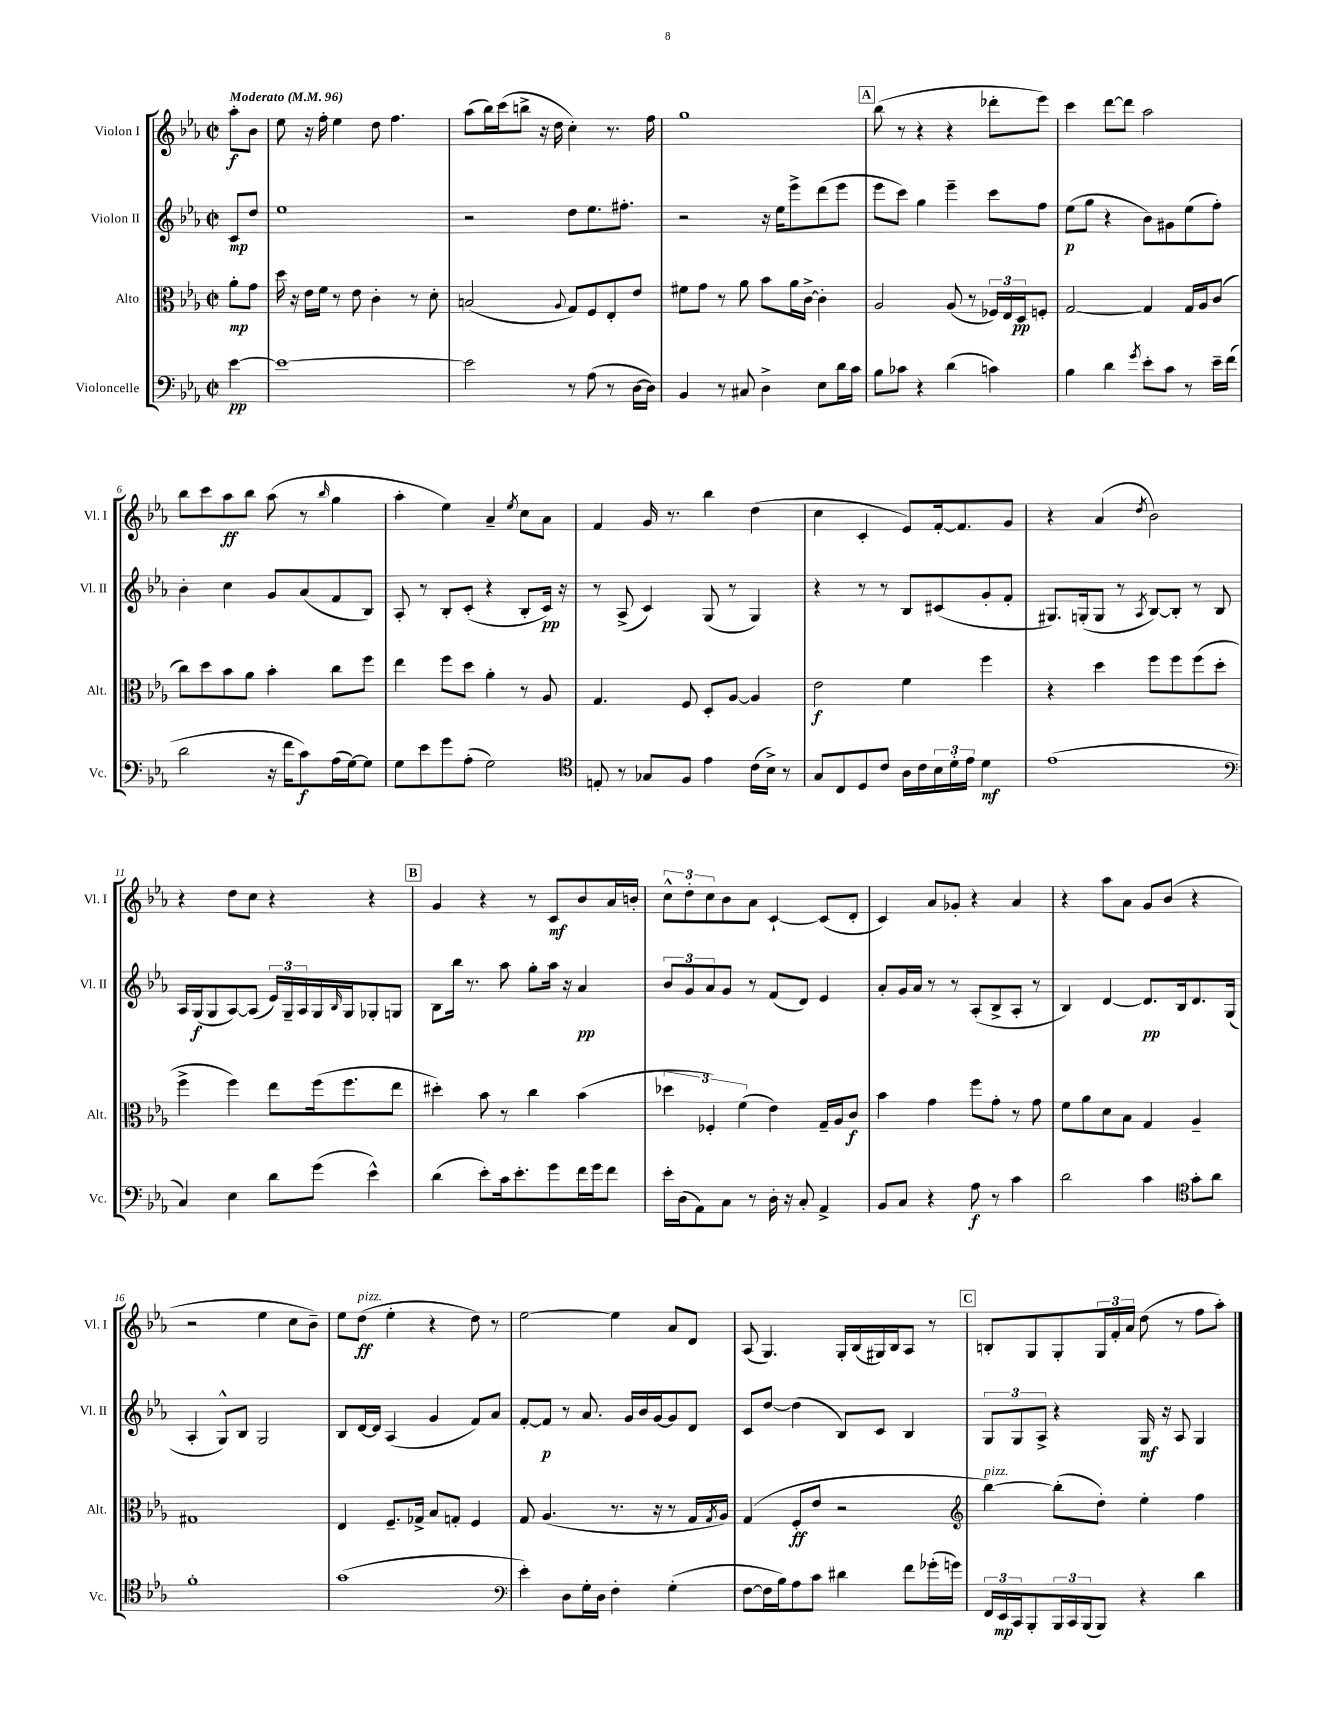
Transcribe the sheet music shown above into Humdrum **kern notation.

**kern	**kern	**kern	**kern
*staff4	*staff3	*staff2	*staff1
*clefF4	*clefC3	*clefG2	*clefG2
*k[b-e-a-]	*k[b-e-a-]	*k[b-e-a-]	*k[b-e-a-]
*M2/2	*M2/2	*M2/2	*M2/2
*met(c|)	*met(c|)	*met(c|)	*met(c|)
*MM96	*MM96	*MM96	*MM96
[4e-	8a-'	8c	8aa-'
.	8g	8dd	8b-
=	=	=	=
1e-_	16dd	1ee-	8ee-
.	16r	.	.
.	16e-	.	16r
.	16f	.	16ff'
.	8r	.	4ee-
.	8e-	.	.
.	4c'	.	8dd
.	.	.	4.ff
.	8r	.	.
.	8d'	.	.
=	=	=	=
2e-]	(2B	2r	(8aa-
.	.	.	16bb-)
.	.	.	(16ccc
.	.	.	8bb^
.	.	.	16r
.	.	.	16dd
.	8qqA-	.	.
8r	8G)	8dd	4cc')
(8A-	8F	8.ee-	.
8r	8E-'	.	8.r
.	.	8.ff#'	.
[16D	8e-	.	.
16D])	.	.	16ff
=	=	=	=
4BB-	8f#	2r	1gg
.	8g	.	.
8r	8r	.	.
8C#	8a-	.	.
4D^	8b-	16r	.
.	.	16ee-	.
.	16a-	8eee-^	.
.	[16c^	.	.
8E-	4c']	(8ddd	.
16d	.	8eee-	.
16c	.	.	.
=	=	=	=
8B-	2A-	8eee-	(8bb-
8c-	.	8ccc)	8r
4r	.	4gg	4r
(4d	(8A-	4eee-~	4r
.	8r	.	.
4c)	24F-)	8ccc	8ddd-'
.	24E-	.	.
.	24D	.	.
.	8F'	8ff	8eee-)
=	=	=	=
4B-	[2G	(8ee-	4ccc
.	.	8gg	.
4d	.	4r	[8ddd
.	.	.	8ddd]
8qg	.	.	.
8e-'	4G]	8b-)	2aa-
8c	.	8g#	.
8r	16G	(8ee-	.
.	16A-	.	.
16e-~	(8c	8ff')	.
(16f	.	.	.
=	=	=	=
2d	8cc)	4b-'	8bb-
.	8dd	.	8ccc
.	8b-	4cc	8aa-
.	8a-	.	8bb-
16r	4b-'	8g	(8aa-
16f	.	.	.
8c)	.	(8a-	8r
.	.	.	16qqbb-
(16A-	8cc	8f	4gg
[16G)	.	.	.
8G]	8ff	8B-)	.
=	=	=	=
8G	4ee-	8A-'	4aa-'
8e-	.	8r	.
8g	8ff	8B-'	4ee-)
(8A-'	8dd	(8c'	.
2G)	4a-'	4r	4a-~
.	.	.	8qee-
.	8r	8B-'	8cc
.	8A-	16c)	8a-
.	.	16r	.
=	=	=	=
*clefC4	*	*	*
8E'	4.G	8r	4f
8r	.	(8A-^	.
8G-	.	4c)	16g
.	.	.	8.r
8F	8F	.	.
4e-	8D'	(8G	4bb-
.	[8A-	8r	.
(16c	4A-]	4G)	(4dd
16B-^)	.	.	.
8r	.	.	.
=	=	=	=
8G	2e-	4r	4cc
8C	.	.	.
8D	.	8r	4c'
8c	.	8r	.
16A-	4f	8B-	8e-)
16c	.	.	.
24B-	.	(8c#	[16f'
24d'	.	.	.
.	.	.	8.f]
24e-	.	.	.
4d	4ff	8g'	.
.	.	8f'	8g
=	=	=	=
(1e-	4r	8.G#)	4r
.	.	(16G'	.
.	4dd	8G	(4a-
.	.	8r	.
.	.	8qA-	8qdd
.	8ff	[8B-)	2b-)
.	8ff	8B-']	.
.	(8ff	8r	.
.	8dd'	8B-	.
=	=	=	=
*clefF4	*	*	*
4C)	4ff^	16A-	4r
.	.	(16G	.
.	.	8G	.
4E-	4ff)	[8A-)	8dd
.	.	(8A-]	8cc
8d	8ee-	24e-)	4r
.	.	24G~	.
.	.	24A-	.
(8g	(16ff	16G	.
.	.	16qqB-	.
.	8.ff	16G	.
4e-^^)	.	8G-'	4r
.	8ee-	8G	.
=	=	=	=
(4d	4dd#')	8B-	4g
.	.	16bb-	.
.	.	8.r	.
8e-')	8b-	.	4r
16c	8r	8aa-	.
8.e-'	.	.	.
.	4cc	8gg'	8r
8g	.	16aa-	8c
.	.	16r	.
16f	(4b-	4a-	8b-
16g	.	.	.
8f	.	.	16a-
.	.	.	16b'
=	=	=	=
16e-'	6dd-	12b-	12cc^^
(16D	.	.	.
.	.	12g	12dd'
8AA-)	.	.	.
.	6F-')	12a-	12cc
8C	.	8g	8b-
.	(6f	.	.
8r	.	8r	8a-
16D'	4e-)	(8f	[4c`
16r	.	.	.
8C'	.	8d)	.
4AA-^	16G~	4e-	(8c]
.	16A-	.	.
.	8c	.	8d'
=	=	=	=
8BB-	4b-	8a-'	4c)
8C	.	16g	.
.	.	16a-	.
4r	4g	8r	8a-
.	.	8r	8g-'
8A-	8ff	(8A-'	4r
8r	8g'	8B-^	.
4c	8r	8A-'	4a-
.	8g	8r	.
=	=	=	=
2d	8f	4B-)	4r
.	8a-	.	.
.	8d	[4d	8aa-
.	8B-	.	8a-
4c	4G	8.d]	8g
.	.	.	(8b-
.	.	16B-	.
*clefC4	*	*	*
8g'	4A-~	8.d	4r
8a-	.	.	.
.	.	(16G	.
=	=	=	=
1f'	1G#	4A-'	2r
.	.	8G^^)	.
.	.	8B-	.
.	.	2G	4ee-
.	.	.	8cc
.	.	.	8b-~)
=	=	=	=
(1g	4E-	8B-	8ee-
.	.	[16d	(8dd
.	.	16d]	.
.	8.F~	(4A-	4ee-'
.	16G-^	.	.
.	8B-	4g	4r
.	8G'	.	.
.	4F	8f)	8dd)
.	.	8a-	8r
=	=	=	=
*clefF4	*	*	*
4e-')	8G	[8f'	[2ee-
.	(4.A-	8f]	.
8D	.	8r	.
16G'	.	8.a-	.
16D	.	.	.
4F'	8.r	.	4ee-]
.	.	16g	.
.	.	16b-	.
.	16r	[16g	.
(4G'	8r	8g]	8a-
.	16G	8d	8d
.	8qG	.	.
.	16A-)	.	.
=	=	=	=
[8F	(4G	8c	(8A-
16F]	.	[8dd	4.G)
16B-)	.	.	.
8A-	8F'	(4dd]	.
8c	8e-	.	.
4d#	2r	8B-)	16G'
.	.	.	(16B-
.	.	8c	16G#)
.	.	.	16B-
8f	.	4B-	8A-
(16g-'	.	.	8r
16g)	.	.	.
=	=	=	=
*	*clefG2	*	*
24FF	[4bb-)	12G	8B'
24EE-	.	.	.
24CC	.	12G	.
8BBB-'	.	.	8G
.	.	12A-^	.
24BBB-	(8bb-']	4r	8G'
24CC	.	.	.
(24BBB-	.	.	.
8BBB-)	8dd')	.	24G
.	.	.	24f'
.	.	.	24a-
4r	4ee-'	16G	(8dd
.	.	16r	.
.	.	8A-	8r
4d	4ff	4G	8ff
.	.	.	8aa-')
==	==	==	==
*-	*-	*-	*-
